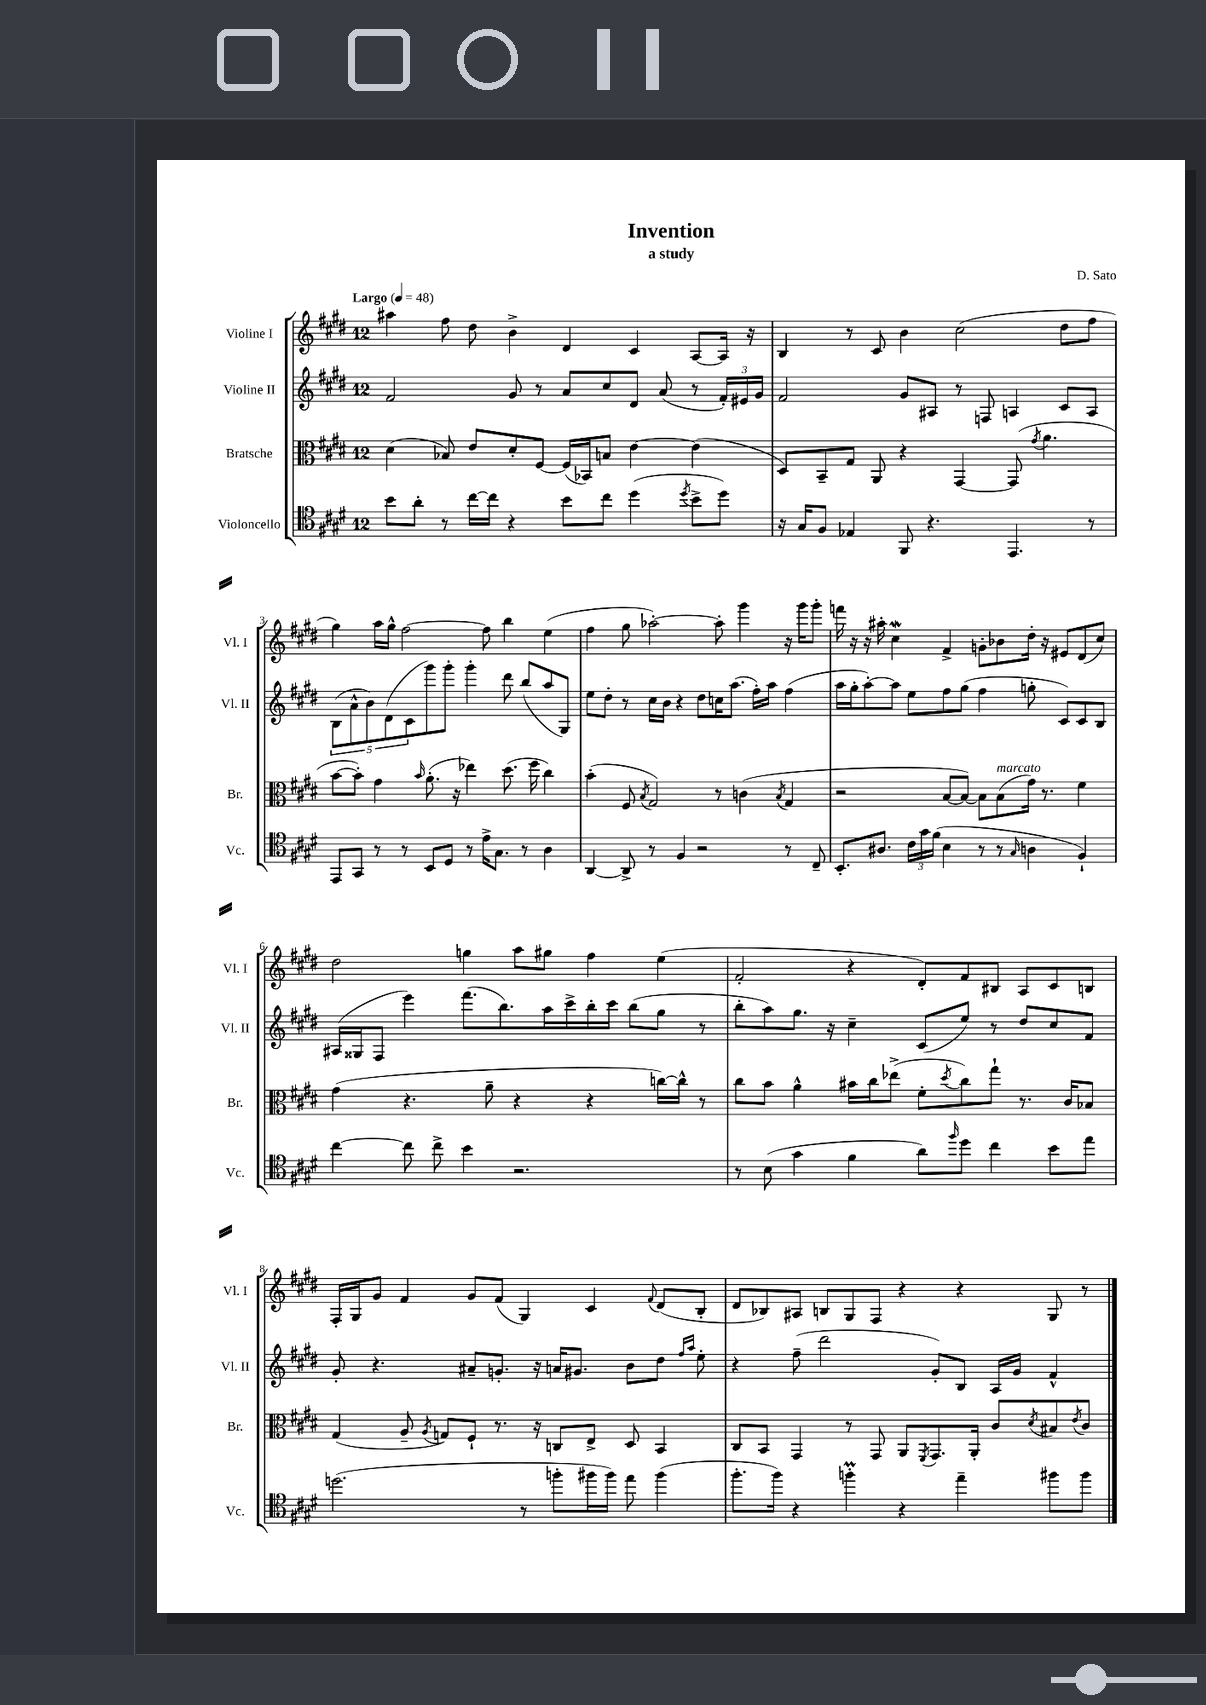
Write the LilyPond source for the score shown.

\header { title = "Invention" composer = "D. Sato" subtitle = "a study" }
<<
\new StaffGroup <<
\new Staff = "s0" \with { instrumentName = "Violine I" shortInstrumentName = "Vl. I" } {
    \clef treble \key e \major \once \override Staff.TimeSignature.style = #'single-digit \time 12/8 \tempo "Largo" 4 = 48
    ais''4 fis''8 dis''8 b'4-> dis'4 cis'4 a8~ a16 r16 |
    b4 r8 cis'8 b'4 cis''2( dis''8 fis''8 |
    gis''4) a''16 gis''16-^ fis''2~ fis''8 b''4 e''4( |
    fis''4 gis''8 aes''2~-.) aes''8-. gis'''4 r16 gis'''16 gis'''8-. |
    f'''16 r16 r16 ais''16-. cis''4\mordent fis'4-> g'8-. bes'8 dis''16-. r16 eis'8 dis'8( cis''8) |
    dis''2 g''4 a''8 gis''8 fis''4 e''4( |
    fis'2-. r4 dis'8-.) fis'8 bis8 a8 cis'8 b8 |
    fis16-. gis16 gis'8 fis'4 gis'8 fis'8( gis4) cis'4 \appoggiatura { fis'8 } dis'8( b8-. |
    dis'8 bes8) ais8 b8 gis8 fis8 r4 r4 gis8 r8 \bar "|." |
}
\new Staff = "s1" \with { instrumentName = "Violine II" shortInstrumentName = "Vl. II" } {
    \clef treble \key e \major \once \override Staff.TimeSignature.style = #'single-digit \time 12/8
    fis'2 gis'8 r8 a'8 cis''8 dis'8 a'8( r8 \tuplet 3/2 { fis'16-.) eis'16 gis'16 } |
    fis'2 gis'8 ais8 r8 f8 a4 cis'8 a8 |
    \tuplet 5/4 { b8( a'8-^ b'8) dis'8( cis'8 } gis'''8) gis'''8-. gis'''4-. dis'''8 b''8( a''8 gis8) |
    e''8 dis''8-. r8 cis''16 b'16 r4 dis''8 c''16 a''8.( fis''16-.) a''16 fis''4( |
    a''16 gis''16-. a''8~-.) a''8 e''8 fis''8 gis''8( fis''4 g''8-. cis'8) cis'8 b8 |
    ais16( gisis16 fis8 e'''4) fis'''8.( b''8.) a''16 cis'''16-> b''16-. cis'''16 b''8( gis''8 r8 |
    b''8-. a''8) gis''8. r16 cis''4-- cis'8( e''8) r8 dis''8 cis''8 fis'8 |
    gis'8-. r4. ais'8-- g'8.-. r16 a'16 gis'8. b'8 dis''8 \grace { fis''16 a''16 } e''8-. |
    r4 fis''8--( dis'''2 gis'8-.) b8 a16 gis'16 fis'4-^ \bar "|." |
}
\new Staff = "s2" \with { instrumentName = "Bratsche" shortInstrumentName = "Br." } {
    \clef alto \key e \major \once \override Staff.TimeSignature.style = #'single-digit \time 12/8
    dis'4( bes8) e'8 dis'8-. fis8~ fis16( bes,16) b8 e'4~ e'4( |
    dis8) b,8-- gis8 a,8 r4 gis,4~ gis,8( \acciaccatura { gis'8 } a'4. |
    b'8~ b'8-.) gis'4 \grace { b'16 } a'8.-.( r16 ees''4) dis''8.( fis''16 cis''4) |
    b'4-.( fis8 \acciaccatura { b8 } gis2) r8 c'4( \acciaccatura { b8 } gis4 |
    r2 b8~ b8~) b8 b8^\markup { \italic "marcato" }( gis'16) r8. fis'4 |
    gis'4( r4. a'8-- r4 r4 c''16~) c''16-^ r8 |
    cis''8 b'8 a'4-^ bis'16 cis''16 ees''8->( fis'8-. \acciaccatura { dis''8 } cis''8) gis''8-! r8. cis'16 bes8 |
    gis4( a8-- \acciaccatura { a8 } g8) fis8-! r8. r16 c8 e8-> dis8 b,4 |
    cis8 b,8 gis,4 r8 gis,8 a,8 \acciaccatura { fis,8 } gis,8. a,16-. cis'8 \acciaccatura { dis'8 } bis8 \acciaccatura { e'8 } cis'8 \bar "|." |
}
\new Staff = "s3" \with { instrumentName = "Violoncello" shortInstrumentName = "Vc." } {
    \clef tenor \key e \major \once \override Staff.TimeSignature.style = #'single-digit \time 12/8
    b'8 a'8-. r8 cis''16~ cis''16 r4 b'8 cis''8 dis''4( \acciaccatura { dis''8 } b'8-> dis''8) |
    r16 gis16 fis8 ees4 fis,8 r4. e,4. r8 |
    e,8 gis,8 r8 r8 b,8 dis8 r8 e'16-> gis8. r8 a4 |
    a,4~ a,8-> r8 fis4 r2 r8 cis8-- |
    b,8.-. ais8. \tuplet 3/2 { cis'16 gis'16 fis'16( } b4 r8 r8 \grace { gis16 } a4 fis4-!) |
    cis''4~ cis''8 cis''8-> b'4 r2. |
    r8 b8( gis'4 fis'4 a'8) \grace { fis''16 } dis''8 cis''4 b'8 e''8 |
    d''2.( r8 f''8-. fis''16 fis''16) e''8 fis''4( |
    fis''8.-. fis''16) r4 f''4-.\prall r4 e''4-- fis''8 fis''8 \bar "|." |
}
>>
>>
